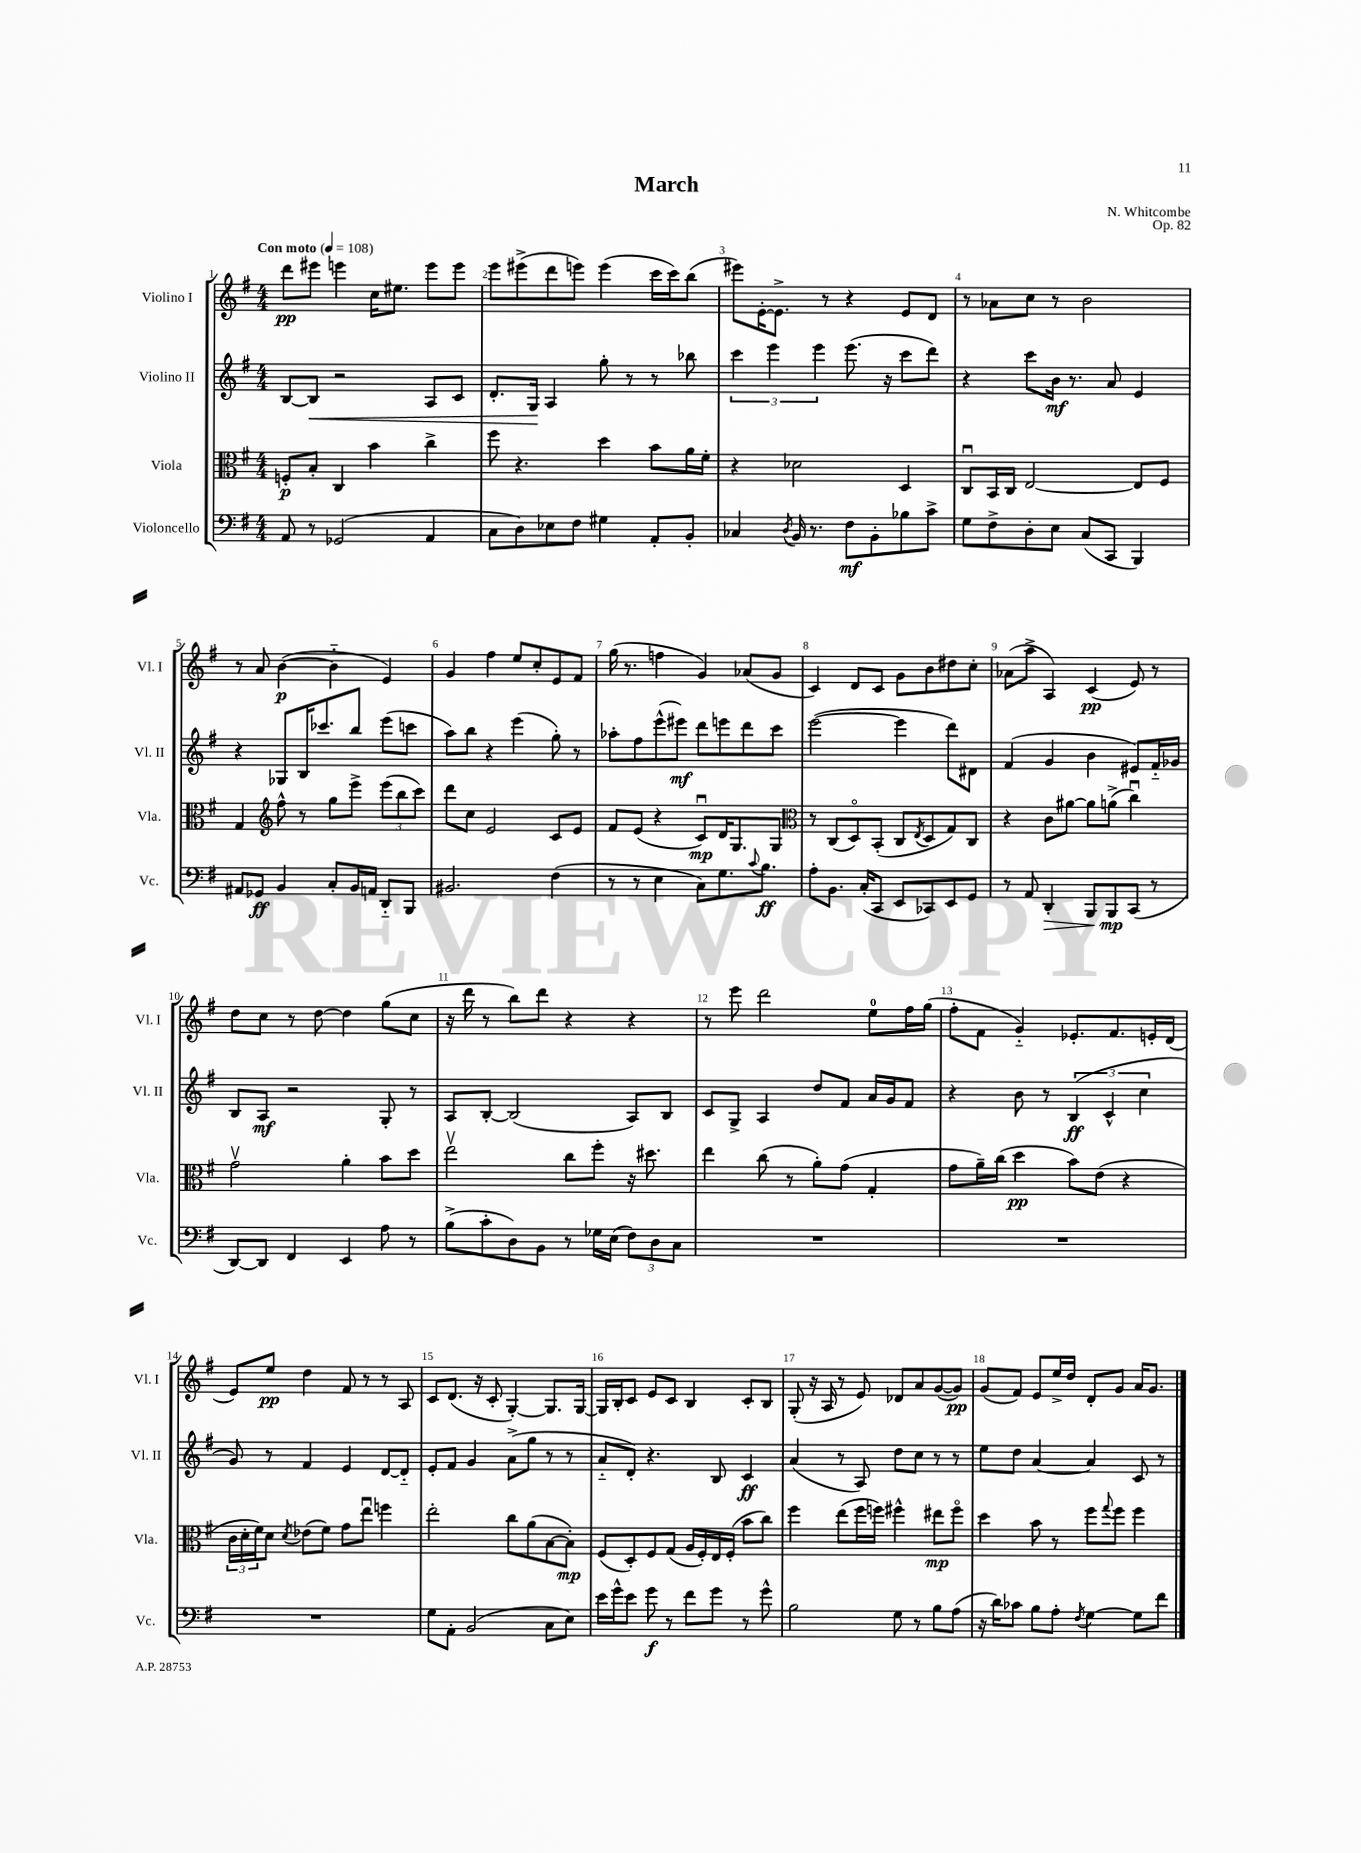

**kern	**kern	**kern	**kern
*staff4	*staff3	*staff2	*staff1
*clefF4	*clefC3	*clefG2	*clefG2
*k[f#]	*k[f#]	*k[f#]	*k[f#]
*M4/4	*M4/4	*M4/4	*M4/4
*MM108	*MM108	*MM108	*MM108
8AA	8F'	[8B	8ddd
8r	8B'	8B]	8eee#
(2GG-	4C	2r	4eee
.	4b	.	16cc
.	.	.	8.ee#
4AA	4cc^	8A	8eee
.	.	8c	8eee
=	=	=	=
8C	8ff#	8.d'	8eee
8D)	4.r	.	(8eee#^
.	.	16G	.
8E-	.	4A	8ddd
8F#	.	.	8eee)
4G#	4dd	8gg'	(4eee
.	.	8r	.
8AA'	8b	8r	16ccc
.	.	.	16ccc)
8BB'	16a	8bb-	(8bb
.	16f#'	.	.
=	=	=	=
4C-	4r	6ccc	8eee#)
.	.	.	[16e'
.	.	6eee	.
.	.	.	8.e^]
8qD	.	.	.
16BB	2d-	.	.
8.r	.	.	.
.	.	6eee	.
.	.	.	8r
8F#	.	(8.eee	4r
8BB'	.	.	.
.	.	16r	.
8B-	4D	8ccc	8e
8c^	.	8ddd)	8d
=	=	=	=
8G	8Cu	4r	8r
8F#^	16BB	.	8a-
.	16C	.	.
8D'	[2E	8ccc	8cc
8E	.	16b	8r
.	.	8.r	.
(8C	.	.	2b
8CC	.	8a	.
4BBB)	8E]	4e	.
.	8F#	.	.
=	=	=	=
8AA#	4G	4r	8r
8GG-	.	.	8a
*	*clefG2	*	*
4BB	8ff#^^	8G-	([4b
.	8r	16B	.
.	.	8.ccc-	.
8C'	8gg	.	4b'~]
16BB	8eee^	8bb	.
16AA	.	.	.
8DD'~	(12eee	(8eee	4e)
.	12bb	.	.
8BBB	.	8ccc	.
.	12ccc)	.	.
=	=	=	=
2.BB#	8ddd	8aa)	4g
.	8cc	8bb	.
.	2e	4r	4ff#
.	.	(4eee	8ee
.	.	.	8cc'
(4F#	8c	8gg')	8e
.	8e	8r	8f#
=	=	=	=
8r	8f#	8aa-'	(16gg
.	.	.	8.r
8r	(8e	8ff#	.
4E	4r	(8eee^^	4ff
.	.	8eee#)	.
8C)	8cu)	8ddd	4g)
8.G	16d	8eee	.
.	8.G	.	.
.	.	8ddd	(8a-
8qqc	.	.	.
8.B	.	.	.
.	8G	8ccc	8g
=	=	=	=
*	*clefC3	*	*
8A'	8r	([2eee	4c)
8.BB	(8C	.	.
.	8Do)	.	8d
(16C'	.	.	.
8CC	(8BB'	.	8c
8EE	8C	4eee]	8g
.	8qE	.	.
8CC-)	8D	.	8b
8EE	8G)	8ddd)	8dd#
8GG	8C	8d#	8cc'
=	=	=	=
8r	4r	(4f#	(8a-
8AA	.	.	8aa^
4DD'	8c	4g	4A)
.	[8a#	.	.
8BBB	8a#]	4b	(4c
8BBB	(8a^	.	.
(8CC	4ccu)	8e#)	8e)
8r	.	16f#'~	8r
.	.	16g-	.
=	=	=	=
[8DD)	2gv	8B	8dd
8DD]	.	8A	8cc
4FF#	.	2r	8r
.	.	.	[8dd
4EE	4a'	.	4dd]
8A	8b	8G'	(8gg
8r	8dd	8r	8cc
=	=	=	=
(8B^	2eev	8A	16r
.	.	.	16ddd
8c'	.	[8B'	8r
8D)	.	(2B]	8bb)
8BB	.	.	8ddd
8r	8cc	.	4r
16G-	8ff#'	.	.
(16E	.	.	.
12F#)	16r	8A)	4r
.	8.dd#	.	.
12D	.	.	.
.	.	8B	.
12C	.	.	.
=	=	=	=
1r	4ee	8c	8r
.	.	8G^	8eee
.	(8cc	4A	2ddd
.	8r	.	.
.	8a')	8dd	.
.	(8g	8f#	.
.	4G'	16a	8ee
.	.	16g	.
.	.	8f#	16ff#
.	.	.	(16gg
=	=	=	=
1r	8g	4r	8ff#'
.	16a~)	.	8f#
.	(16cc	.	.
.	4dd	8b	4g'~)
.	.	8r	.
.	8b)	(6B	8.e-'
.	(8e	.	.
.	.	6c^^	.
.	.	.	8.f#
.	4r	.	.
.	.	6cc	.
.	.	.	16e'
.	.	.	(16d
=	=	=	=
1r	24c	8g)	8e)
.	24d'	.	.
.	24f#)	.	.
.	8d	8r	8ee
.	8qd	.	.
.	(8e-	4f#	4dd
.	8f#)	.	.
.	8g	4e	8f#
.	8eeu	.	8r
.	4ff	[8d	8r
.	.	8d'~]	8A
=	=	=	=
8G	2ee'	8e'	8c
8AA'	.	8f#	(8.d
(2BB	.	4g	.
.	.	.	16r
.	.	.	8c'
.	8cc	(8a^	[4G')
.	(8a	8gg	.
8C	[8B	8r	8.G]
8E)	8B'])	8r	.
.	.	.	[16G
=	=	=	=
16e	(8F#	8a'~	16G]
16g^^	.	.	16B'
8e	8D')	8d')	8c
8g	8F#	4.r	8e
8r	(8G	.	8c
8f#	16A	.	4B
.	16F#')	.	.
8g	16E	8B	.
.	(16F#'	.	.
8r	8b	4c	8c'
8g^^	8cc)	.	8B
=	=	=	=
2B	4ff#	(4a	(8G'
.	.	.	16r
.	.	.	16A
.	(8ee	8r	8r
.	16ff#	8A)	8e)
.	16ff)	.	.
8G	4ff#^^	8dd	8d-
8r	.	8cc	8a
8B	8ee#	8r	([8g
(8A	8ff#o	8r	8g])
=	=	=	=
16r	4dd	8ee	(8g
16d)	.	.	.
8c-	.	8dd	8f#)
8B	8b	[4a	8e
8A'	8r	.	16ee^
.	.	.	16dd
8qF#	.	.	.
[4G	8ff#	4a]	8d'
.	8qqgg	.	.
.	8ff#	.	8g
8G]	4ff#	8c	16a
.	.	.	8.g
8f#	.	8r	.
==	==	==	==
*-	*-	*-	*-
